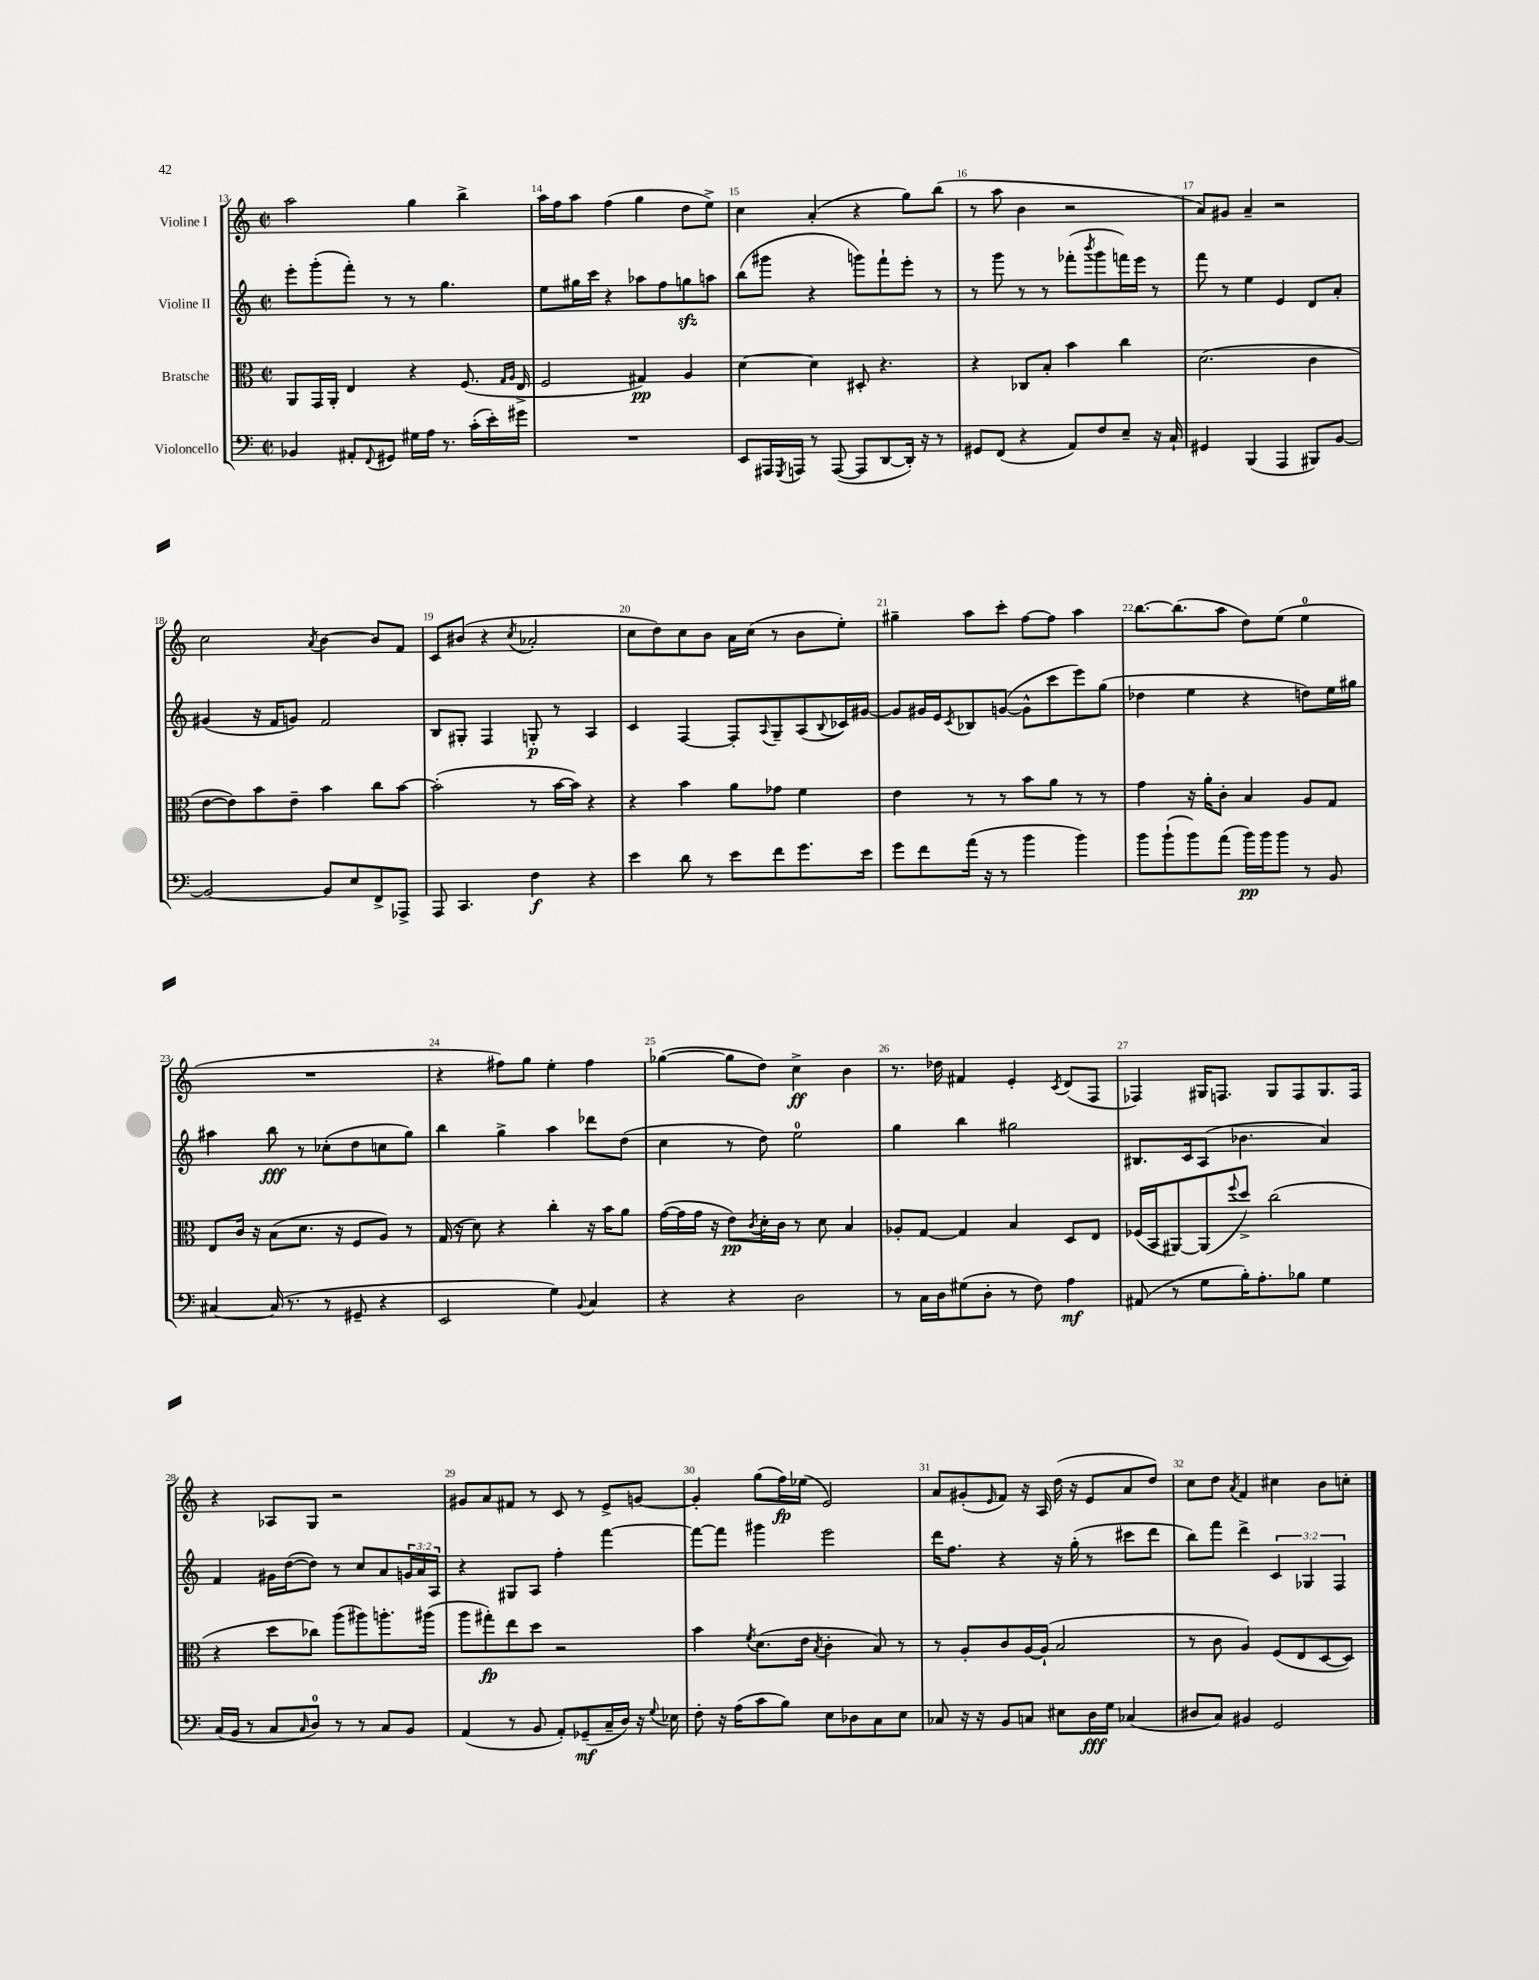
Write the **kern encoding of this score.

**kern	**kern	**kern	**kern
*staff4	*staff3	*staff2	*staff1
*clefF4	*clefC3	*clefG2	*clefG2
*k[]	*k[]	*k[]	*k[]
*M2/2	*M2/2	*M2/2	*M2/2
*met(c|)	*met(c|)	*met(c|)	*met(c|)
4BB-	8AA	8eee'	2aa
.	16GG	(8ggg'	.
.	16AA'	.	.
8AA#'	4E	8fff')	.
8qqFF	.	.	.
8GG#	.	8r	.
16G#	4r	8r	4gg
16A	.	.	.
8.r	.	4.gg	.
.	(8.F	.	4bb^
(16c'	.	.	.
16e')	.	.	.
.	16qqG	.	.
.	16qqA	.	.
16g#	16E^	.	.
=	=	=	=
1r	2F	8ee	16aa
.	.	.	16ff
.	.	16gg#	8aa
.	.	16ccc	.
.	.	4r	(4ff
.	4G#)	8aa-	4gg
.	.	8ff	.
.	4A	8gg	8dd
.	.	8aa	8ee^)
=	=	=	=
8EE	[4d	(8bb	4cc
16AAA#	.	8ggg#	.
8qGGG	.	.	.
16AAA	.	.	.
8r	4d]	4r	(4a'
([8AAA	.	.	.
8AAA]	8D#'	8ggg)	4r
[8DD	4.r	8fff`	.
16DD'])	.	8eee'	8gg)
16r	.	.	.
8r	.	8r	(8bb
=	=	=	=
8GG#	4r	8r	8r
(8FF	.	8ggg	8aa
4r	8C-	8r	4b
.	8B'	8r	.
8AA)	4b	(8fff-'	2r
.	.	8qbbb	.
8F	.	8ggg	.
8E~	4cc	16fff)	.
.	.	16eee	.
16r	.	8r	.
16C`	.	.	.
=	=	=	=
4GG#	(2.d	8fff	8a)
.	.	8r	8g#
(4BBB	.	4ee	4a~
4AAA	.	4e	2r
8BBB#)	4c	8d	.
[8BB	.	8a'	.
=	=	=	=
2BB_	[8e	(4g#	2cc
.	8e])	.	.
.	8b	16r	.
.	.	16f	.
.	8e~	8g)	.
.	.	.	8qa
8BB]	4b	2f	[4b
8E	.	.	.
8FF^	8cc	.	8b]
8AAA-^	[8b	.	8f
=	=	=	=
8AAA	(2b']	8B	8c
4.CC	.	8G#'	(8b#
.	.	4F	4r
.	.	.	8qcc
4F	8r	8G'	2a-'
.	[16b	8r	.
.	16b])	.	.
4r	4r	4A	.
=	=	=	=
4e	4r	4c	8cc
.	.	.	8dd)
8d	4b	[4F	8cc
8r	.	.	8b
8e	8a	8F']	16a
.	.	.	(16cc
.	.	8qqA	.
8f	8g-	8G~	8r
8.g	4f	(8A	8b
.	.	8qqB	.
.	.	16c-)	8ee')
16e	.	[16g#	.
=	=	=	=
8g	4e	8g#]	4gg#~
8f	.	16g#	.
.	.	16e	.
.	.	8qc	.
(16a	8r	8B-	8aa
16r	.	.	.
8r	8r	([8g	8ccc'
4b	8b	8g^^]	[8ff
.	8a	8ccc	8ff]
4b)	8r	8eee)	4aa
.	8r	(8gg	.
=	=	=	=
8b	4g	4dd-	[8.bb
(8b`	.	.	.
.	.	.	(8.bb]
8b)	16r	4ee	.
.	16a'	.	.
(8a	8c'	.	8aa
16b)	4B	4r	8dd)
16b	.	.	.
8b	.	.	(8ee
8r	8A	8dd)	4ee
8BB	8G	16ee	.
.	.	16gg#	.
=	=	=	=
[4C#	8E	4aa#	1r
.	16c	.	.
.	16r	.	.
(16C#]	(8B	8bb	.
8.r	.	.	.
.	8.d	8r	.
8r	.	(8cc-'	.
.	16r	.	.
8GG#~	8F	8dd	.
4r	8A)	8cc	.
.	8r	8gg)	.
=	=	=	=
2EE	(16G	4bb	4r
.	16r	.	.
.	8d)	.	.
.	4r	4gg^	8ff#)
.	.	.	8gg
4G)	4cc'	4aa	4ee'
8qqBB	.	.	.
4C	16r	8ddd-	4ff#
.	16b	.	.
.	8a	(8dd	.
=	=	=	=
4r	([16g	4cc	([4gg-
.	16g]	.	.
.	16g	.	.
.	16r	.	.
4r	8e)	8r	8gg-]
.	8qc	.	.
.	16d'	8dd)	8dd)
.	16c	.	.
2D	8r	2ee	4cc^
.	8d	.	.
.	4B	.	4b
=	=	=	=
8r	8A-'	4gg	8.r
16C	[8G	.	.
16D	.	.	16dd-
(8G#	4G]	4bb	4f#
8D'	.	.	.
8r	4B	2gg#	4e'
8F)	.	.	.
.	.	.	8qc
4A	8D	.	(8d
.	8E	.	8F
=	=	=	=
(8AA#	(16F-	8.B#	4F-)
.	16BB	.	.
8r	[8AA#)	.	.
.	.	16c	.
8G	(8AA#]	(8A	16G#
.	.	.	8.F
.	8qqff	.	.
16B')	8dd^)	4.b-	.
8.A'	.	.	.
.	(2cc	.	8G#
8B-	.	.	8F
4G	.	4a)	8.G#
.	.	.	16F
=	=	=	=
(16C	4r	4f	4r
16BB	.	.	.
8r	.	.	.
8C	8dd	16g#	8A-
.	.	([16dd	.
16qqC	.	.	.
8D)	8cc-)	8dd])	8G
8r	(8aa	8r	2r
8r	8aa#)	8cc	.
8C	8.aa'	8a	.
8BB	.	24g	.
.	.	24a	.
.	(16aa#	.	.
.	.	24A	.
=	=	=	=
(4AA	8aa	4r	8g#
.	8gg#')	.	8a
8r	8ee	8G#	8f#
8BB	8dd	8A	8r
8AA')	2r	4ff'	8c
(8GG-~	.	.	8r
16C~	.	[4fff	8e^
16D)	.	.	.
16r	.	.	[8g
8qqG	.	.	.
16E-	.	.	.
=	=	=	=
8F'	4b	8fff_	4g']
16r	.	8fff]	.
(16A	.	.	.
.	8qf	.	.
8c	(8.d	4ggg#	(8gg
8B)	.	.	16ff)
.	16e	.	(16ee-
.	8qB	.	.
8E	4c'	2eee	2e)
8D-	.	.	.
8C	8B)	.	.
8E	8r	.	.
=	=	=	=
8C-	8r	16ddd	8a
.	.	8.ff	.
16r	8A'	.	(8g#'
16r	.	.	.
.	.	.	16qqe
8BB	8c	4r	8f)
8C	[16A	.	16r
.	(16A`]	.	16A
8E#	2B	16r	(16dd
.	.	(16gg'	16r
16D	.	8r	8e
16G	.	.	.
(4C-	.	8ccc#	8a
.	.	8ddd	8dd)
=	=	=	=
8D#	8r	8bb)	8cc
8C)	8c	8fff	8dd
.	.	.	8qa
4BB#	4A)	4ddd^	4f
2GG	(8F	6c	4cc#
.	8E	.	.
.	.	6G-	.
.	[8D	.	8b
.	.	6F	.
.	8D])	.	8cc'
==	==	==	==
*-	*-	*-	*-
